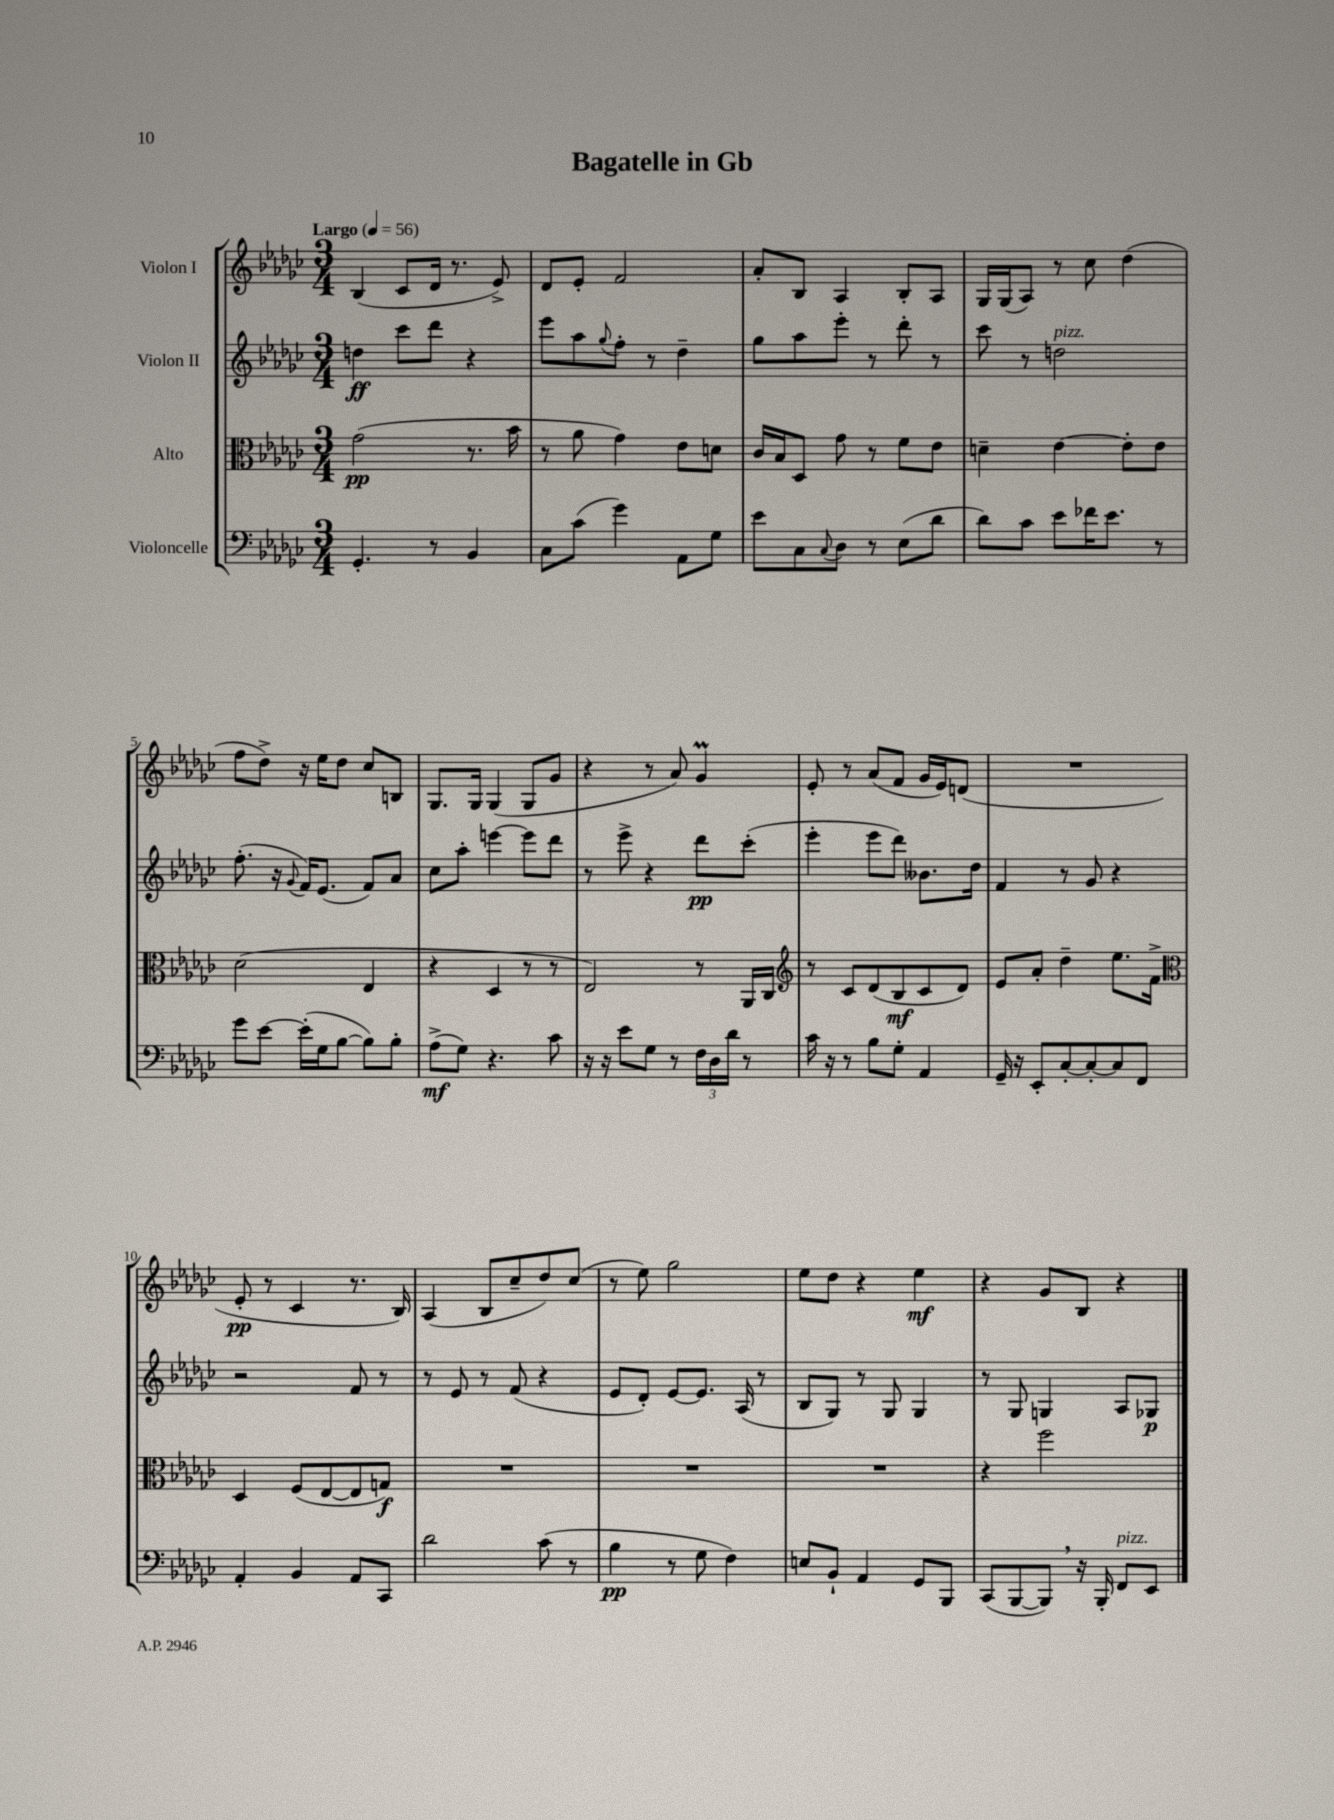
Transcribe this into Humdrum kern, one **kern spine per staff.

**kern	**kern	**kern	**kern
*staff4	*staff3	*staff2	*staff1
*clefF4	*clefC3	*clefG2	*clefG2
*k[b-e-a-d-g-c-]	*k[b-e-a-d-g-c-]	*k[b-e-a-d-g-c-]	*k[b-e-a-d-g-c-]
*M3/4	*M3/4	*M3/4	*M3/4
*MM56	*MM56	*MM56	*MM56
4.GG-'	(2g-	4dd	(4B-
.	.	8ccc-	8c-
8r	.	8ddd-	16d-
.	.	.	8.r
4BB-	8.r	4r	.
.	.	.	8e-^)
.	16b-	.	.
=	=	=	=
8C-	8r	8eee-	8d-
(8c-	8a-	8aa-	8e-'
.	.	8qqgg-	.
4g-)	4g-)	8ff'	2f
.	.	8r	.
8AA-	8e-	4dd-~	.
8G-	8d	.	.
=	=	=	=
8e-	16c-	8gg-	8a-'
.	16B-	.	.
8C-	8D-	8aa-	8B-
8qqC-	.	.	.
8D-	8g-	8eee-'	4A-
8r	8r	8r	.
(8E-	8f	8ddd-'	8B-'
8d-	8e-	8r	8A-
=	=	=	=
8d-)	4d~	8ccc-	16G-
.	.	.	(16G-
8c-	.	8r	8A-)
8e-	[4e-	2dd	8r
16f-	.	.	8cc-
8.e-	.	.	.
.	8e-']	.	(4dd-
8r	8e-	.	.
=	=	=	=
8g-	(2d-	(8.ff'	8ff
[8e-	.	.	8dd-^)
.	.	16r	.
.	.	8qqg-	.
(16e-']	.	16f)	16r
16G-	.	(8.e-	16ee-
[8B-	.	.	8dd-
8B-])	4E-	8f)	8cc-
8B-'	.	8a-	8B
=	=	=	=
(8A-^	4r	8cc-	8.G-
8G-)	.	8aa-'	.
.	.	.	16G-
4.r	4D-	[4eee	(4G-
.	8r	8eee]	8G-
8c-	8r	8ddd-	8g-
=	=	=	=
16r	2E-)	8r	4r
16r	.	.	.
8e-	.	8eee-^	.
8G-	.	4r	8r
8r	.	.	8a-)
24F	8r	8ddd-	4g-
24D-	.	.	.
24d-	.	.	.
8r	16AA-	(8ccc-'	.
.	16C-	.	.
=	=	=	=
*	*clefG2	*	*
16c-	8r	4eee-'	8e-'
16r	.	.	.
8r	8c-	.	8r
8B-	(8d-	8eee-	(8a-
8G-'	8B-	8ddd-)	8f
4AA-	8c-	8.b--	16g-
.	.	.	16e-)
.	8d-)	.	(8d
.	.	16dd-	.
=	=	=	=
16GG-~	8e-	4f	2.r
16r	.	.	.
8EE-'	8a-'	.	.
[8C-'	4dd-~	8r	.
8C-'_	.	8g-	.
8C-]	8.ee-	4r	.
8FF	.	.	.
.	16f^	.	.
=	=	=	=
*	*clefC3	*	*
4AA-'	4D-	2r	8e-'
.	.	.	8r
4BB-	(8F	.	4c-
.	[8E-	.	.
8AA-	8E-]	8f	8.r
8CC-	8G)	8r	.
.	.	.	16B-)
=	=	=	=
2d-	2.r	8r	(4A-
.	.	8e-	.
.	.	8r	8B-
.	.	(8f	8cc-~
(8c-	.	4r	8dd-)
8r	.	.	(8cc-
=	=	=	=
4B-	2.r	8e-	8r
.	.	8d-')	8ee-)
8r	.	[8e-	2gg-
8G-	.	8.e-]	.
4F)	.	.	.
.	.	(16A-	.
.	.	8r	.
=	=	=	=
8E	2.r	8B-	8ee-
8BB-`	.	8G-)	8dd-
4AA-	.	8r	4r
.	.	8G-	.
8GG-	.	4G-	4ee-
8BBB-	.	.	.
=	=	=	=
(8CC-	4r	8r	4r
[8BBB-	.	8G-	.
8BBB-])	2ff	4G	8g-
16r	.	.	8B-
16BBB-'	.	.	.
8FF	.	8A-	4r
8EE-	.	8G-	.
==	==	==	==
*-	*-	*-	*-
